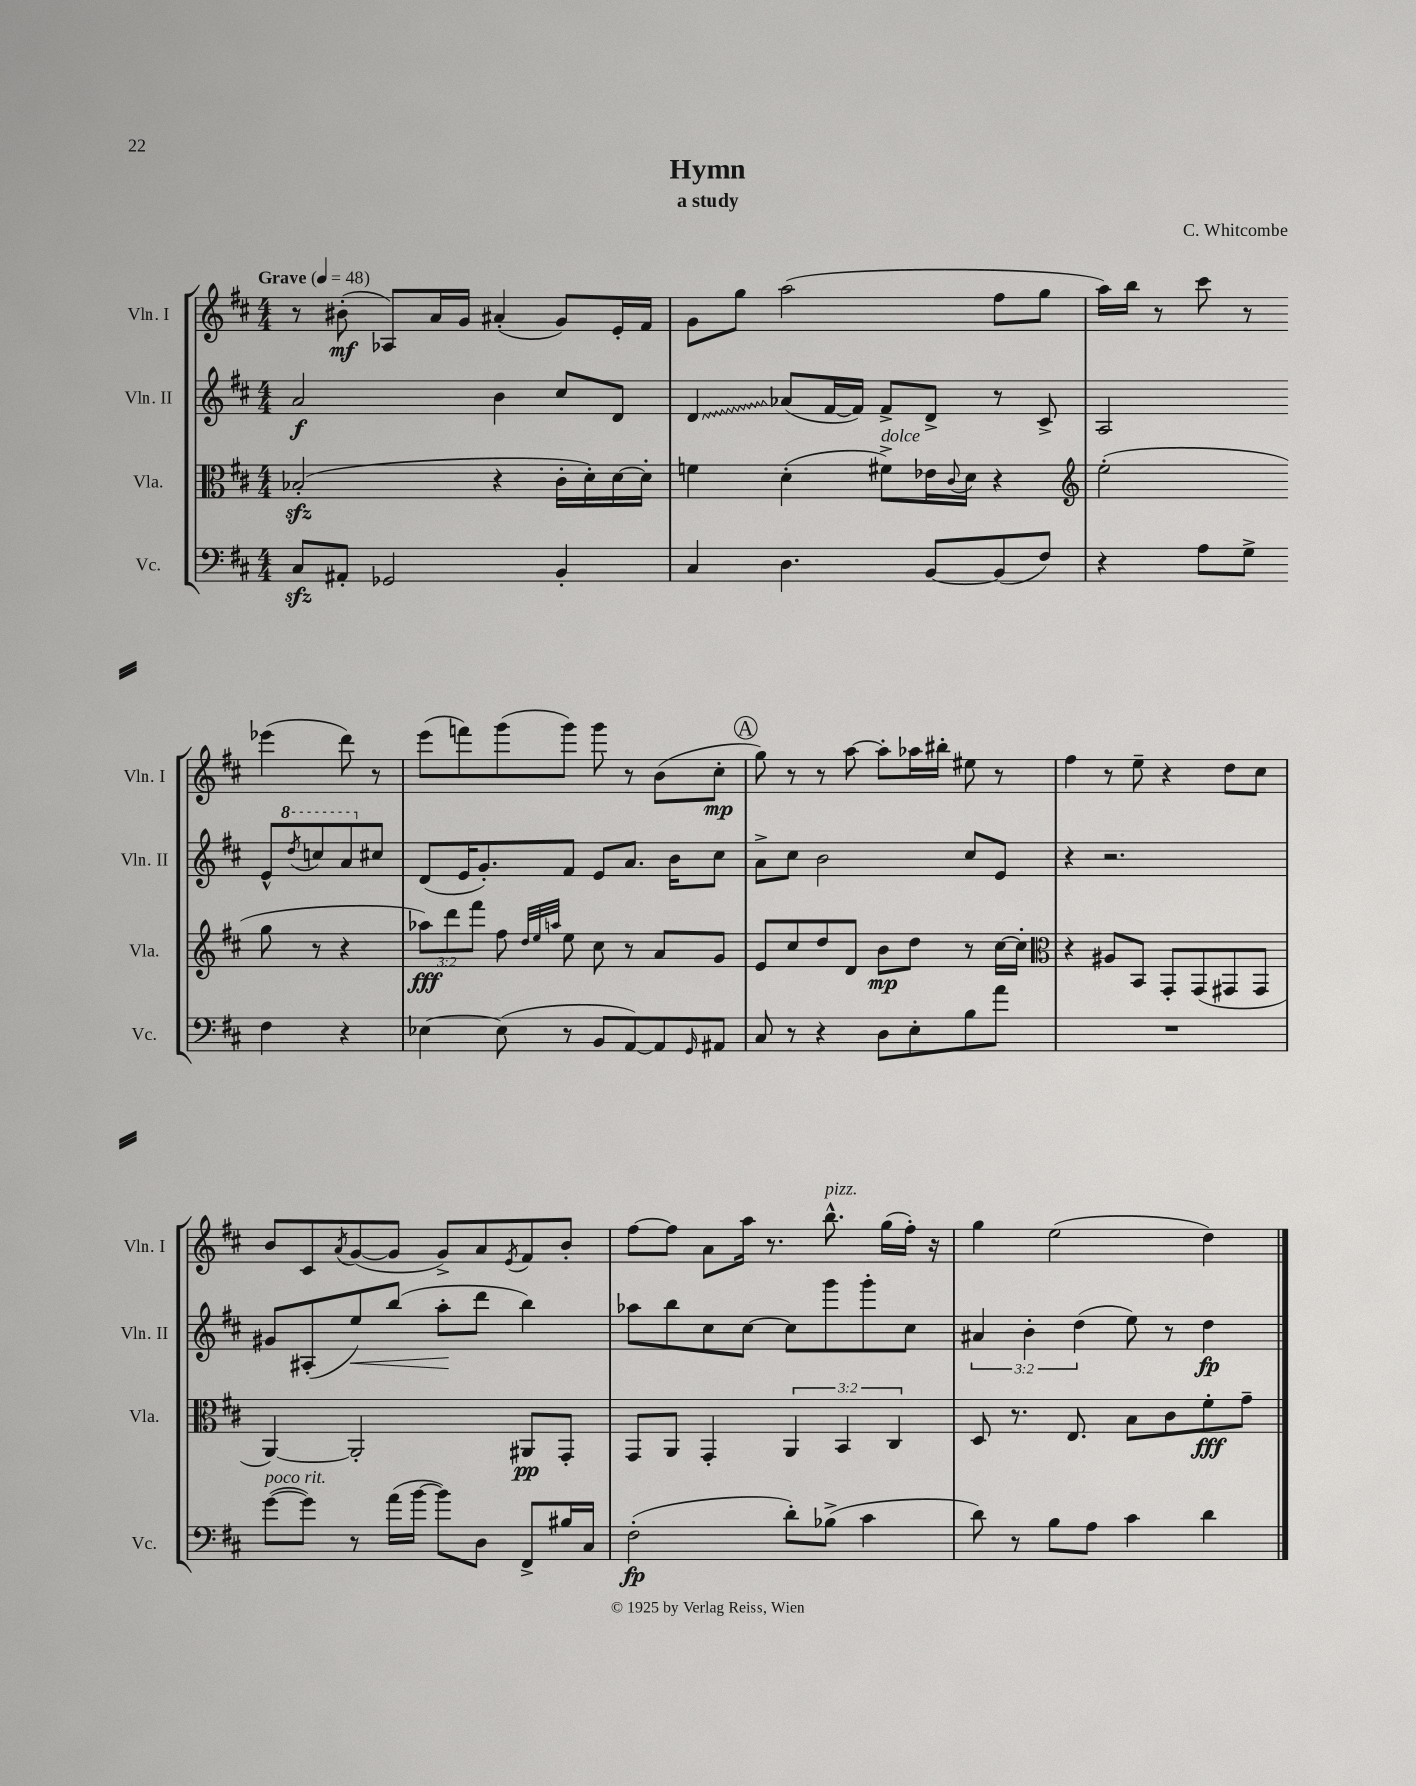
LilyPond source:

\header { title = "Hymn" composer = "C. Whitcombe" subtitle = "a study" }
<<
\new StaffGroup <<
\new Staff = "s0" \with { instrumentName = "Vln. I" shortInstrumentName = "Vln. I" } {
    \clef treble \key d \major \numericTimeSignature \time 4/4 \tempo "Grave" 4 = 48
    r8 bis'8-.\mf( aes8) a'16 g'16 ais'4-.( g'8) e'16-. fis'16 |
    g'8 g''8 a''2( fis''8 g''8 |
    a''16) b''16 r8 cis'''8 r8 ees'''4( d'''8) r8 |
    e'''8( f'''8) g'''8( g'''8) g'''8 r8 b'8( cis''8-.\mp |
    \mark \markup { \circle "A" } g''8) r8 r8 a''8~ a''8-. aes''16 bis''16-. eis''8 r8 |
    fis''4 r8 e''8-- r4 d''8 cis''8 |
    b'8 cis'8 \acciaccatura { a'8 } g'8~( g'8 g'8->) a'8 \acciaccatura { e'8 } fis'8 b'8-. |
    fis''8~ fis''8 a'8 a''16 r8. b''8.-^^\markup { \italic "pizz." } g''16( fis''16-.) r16 |
    g''4 e''2( d''4) \bar "|." |
}
\new Staff = "s1" \with { instrumentName = "Vln. II" shortInstrumentName = "Vln. II" } {
    \clef treble \key d \major \numericTimeSignature \time 4/4 \override Staff.TupletNumber.text = #tuplet-number::calc-fraction-text
    a'2\f b'4 cis''8 d'8 |
    \once \override Glissando.style = #'zigzag d'4\glissando aes'8( fis'16~ fis'16) fis'8-> d'8-> r8 cis'8-> |
    a2 e'8-^ \ottava #1 \acciaccatura { d'''8 } c'''8 a''8 \ottava #0 cis''!8 |
    d'8( e'16 g'8.-.) fis'8 e'8 a'8. b'16 cis''8 |
    \mark \markup { \circle "A" } a'8-> cis''8 b'2 cis''8 e'8 |
    r4 r2. |
    gis'8 ais8-.( e''8\<) b''8( a''8-.\! d'''8 b''4) |
    aes''8 b''8 cis''8 cis''8~ cis''8 g'''8 g'''8-. cis''8 |
    \tuplet 3/2 { ais'4 b'4-. d''4( } e''8) r8 d''4\fp \bar "|." |
}
\new Staff = "s2" \with { instrumentName = "Vla." shortInstrumentName = "Vla." } {
    \clef alto \key d \major \numericTimeSignature \time 4/4 \override Staff.TupletNumber.text = #tuplet-number::calc-fraction-text
    bes2-.\sfz( r4 cis'16-. d'16-.) d'16~ d'16-. |
    f'4 d'4-.( fis'8->^\markup { \italic "dolce" }) ees'16 \appoggiatura { cis'8 } d'16 r4 |
    \clef treble e''2-.( g''8 r8 r4 |
    \tuplet 3/2 { aes''8\fff) d'''8 fis'''8 } fis''8 \grace { d''32 e''32 a''32 } e''8 cis''8 r8 a'8 g'8 |
    \mark \markup { \circle "A" } e'8 cis''8 d''8 d'8 b'8\mp d''8 r8 cis''16~ cis''16-. |
    \clef alto r4 ais8 b,8 g,8-. g,8( gis,8 gis,8 |
    a,4~) a,2-. ais,8\pp g,8-. |
    g,8 a,8 g,4-. \tuplet 3/2 { a,4 b,4 cis4 } |
    d8 r8. e8. b8 cis'8 fis'8-.\fff g'8-- \bar "|." |
}
\new Staff = "s3" \with { instrumentName = "Vc." shortInstrumentName = "Vc." } {
    \clef bass \key d \major \numericTimeSignature \time 4/4
    cis8\sfz ais,8-. ges,2 b,4-. |
    cis4 d4. b,8~ b,8( fis8) |
    r4 a8 g8-> fis4 r4 |
    ees4~ ees8( r8 b,8 a,8~) a,8 \grace { g,16 } ais,8 |
    \mark \markup { \circle "A" } cis8 r8 r4 d8 e8-. b8 a'8 |
    R1 |
    g'8~^\markup { \italic "poco rit." }( g'8) r8 a'16( b'16~ b'8) d8 fis,8-> bis16 cis16 |
    fis2-.\fp( d'8-.) bes8->( cis'4 |
    d'8) r8 b8 a8 cis'4 d'4 \bar "|." |
}
>>
>>
\layout { \context { \Score \remove "Bar_number_engraver" } }
